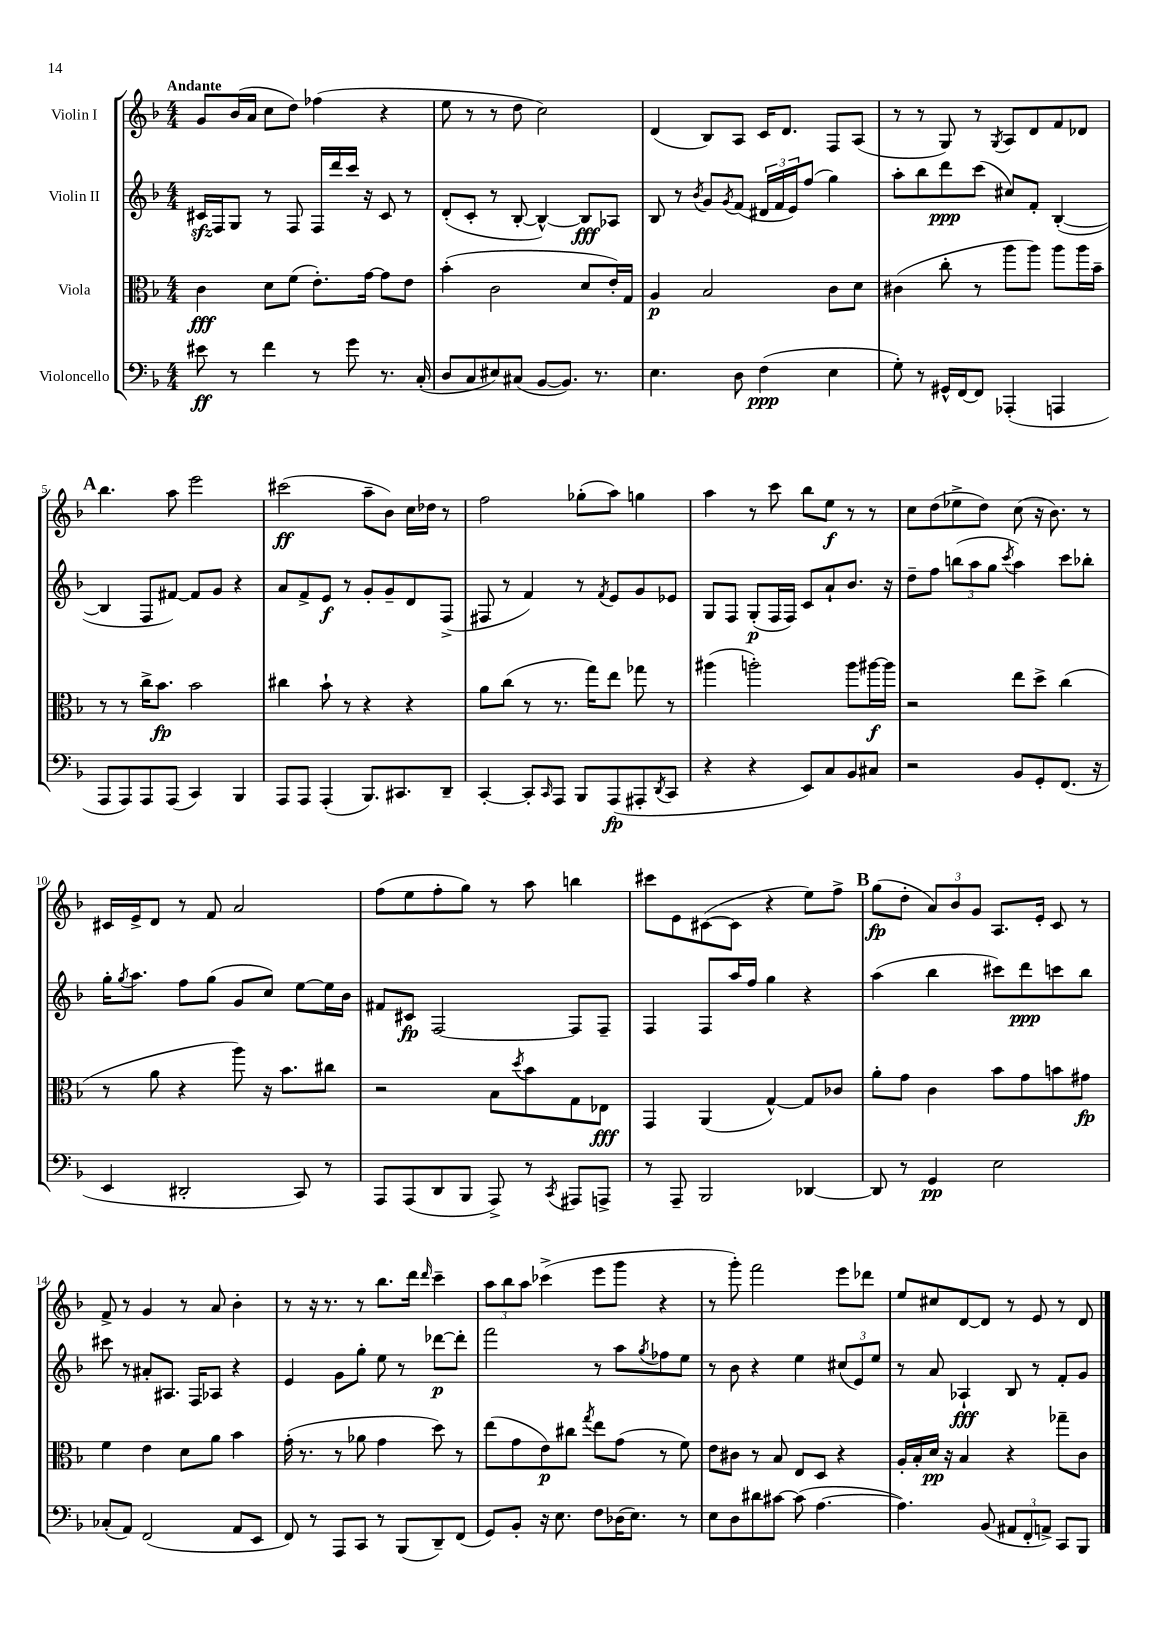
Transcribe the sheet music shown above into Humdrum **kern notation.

**kern	**dynam	**kern	**dynam	**kern	**dynam	**kern	**dynam
*part4	*part4	*part3	*part3	*part2	*part2	*part1	*part1
*staff4	*staff4	*staff3	*staff3	*staff2	*staff2	*staff1	*staff1
*I"Violoncello	*	*I"Viola	*	*I"Violin II	*	*I"Violin I	*
*clefF4	*	*clefC3	*	*clefG2	*	*clefG2	*
*k[b-]	*	*k[b-]	*	*k[b-]	*	*k[b-]	*
*M4/4	*	*M4/4	*	*M4/4	*	*M4/4	*
=1	=1	=1	=1	=1	=1	=1	=1
!	!	!	!	!	!	!LO:TX:a:B:t=Andante	!
8e#X\	ff	4c\	fff	16c#Xzz/LL	.	8g/L	.
.	.	.	.	16F/J	.	.	.
8r	.	.	.	8G/J	.	(16b-/L	.
.	.	.	.	.	.	16a/JJ	.
4f\	.	8d\L	.	8r	.	8cc\L	.
.	.	(8f\J	.	8F/	.	8dd\J)	.
8r	.	8.e'\L)	.	16F/LL	.	(4ff-X\	.
.	.	.	.	16ddd/	.	.	.
8g\	.	.	.	16ccc/JJ	.	.	.
.	.	[16g\Jk	.	16r	.	.	.
8.r	.	8g\L]	.	8c#/	.	4r	.
.	.	8e\J	.	8r	.	.	.
(16C'/	.	.	.	.	.	.	.
=2	=2	=2	=2	=2	=2	=2	=2
8D/L	.	(4b-'\	.	(8d'/L	.	8ee\	.
8C/	.	.	.	8c'/J	.	8r	.
8E#X/)	.	2c\	.	8r	.	8r	.
(8C#X/J	.	.	.	[8B-'/	.	8dd\	.
[8BB-/L	.	.	.	4B-^^/_)	.	2cc\)	.
8.BB-/J])	.	.	.	.	.	.	.
.	.	8d/L	.	8B-/L]	fff	.	.
8.r	.	.	.	.	.	.	.
.	.	16e'/L)	.	8A-X/J	.	.	.
.	.	16G/JJ	.	.	.	.	.
=3	=3	=3	=3	=3	=3	=3	=3
4.E\	.	4A/	p	8B-/	.	(4d/	.
.	.	.	.	8r	.	.	.
.	.	.	.	8qb-/	.	.	.
.	.	2B-/	.	8g/L	.	8B-/L)	.
.	.	.	.	8qg/	.	.	.
8D\	.	.	.	(8f/J	.	8A/J	.
(4F\	ppp	.	.	24d#X/LL	.	16c/KL	.
.	.	.	.	24f/	.	.	.
.	.	.	.	.	.	8.d/J	.
.	.	.	.	24e/J)	.	.	.
.	.	.	.	(8ff/J	.	.	.
4E\	.	8c\L	.	4gg\)	.	8F/L	.
.	.	8d\J	.	.	.	(8A/J	.
=4	=4	=4	=4	=4	=4	=4	=4
8G'\)	.	(4c#X\	.	8aa'\L	.	8r	.
8r	.	.	.	8bb-\	.	8r	.
16GG#X^^/LL	.	8cc'\	.	8ddd\	ppp	8G/)	.
[16FF/J	.	.	.	.	.	.	.
8FF/J]	.	8r	.	(8ccc\J	.	8r	.
.	.	.	.	.	.	8qG/	.
(4AAA-X'/	.	8aa\L	.	8cc#X/L)	.	8A/L	.
.	.	8aa\J)	.	8f'/J	.	8d/	.
4AAAn/	.	8aa\L	.	([4B-'/	.	8f/	.
.	.	16aa\L	.	.	.	8d-X/J	.
.	.	16b-~\JJ	.	.	.	.	.
!!LO:LB:g=z
!!LO:REH:place=s1:t=A
=5	=5	=5	=5	=5	=5	=5	=5
8AAA/L	.	8r	.	4B-/]	.	4.bb-\	.
8AAA/)	.	8r	.	.	.	.	.
8AAA/	.	16cc^\KL	.	8F/L	.	.	.
.	.	8.b-\J	fp	.	.	.	.
(8AAA/J	.	.	.	[8f#X/J)	.	8aa\	.
4CC/)	.	2b-\	.	8f#/L]	.	2eee\	.
.	.	.	.	8g/J	.	.	.
4BBB-/	.	.	.	4r	.	.	.
=6	=6	=6	=6	=6	=6	=6	=6
8AAA/L	.	4cc#X\	.	8a/L	.	(2ccc#X\	ff
8AAA/J	.	.	.	8f^/	.	.	.
(4AAA'/	.	8b-`\	.	8e/J	f	.	.
.	.	8r	.	8r	.	.	.
8.BBB-/L)	.	4r	.	8g'/L	.	8aa~\L	.
.	.	.	.	8g~/	.	8b-\J)	.
8.CC#X/	.	.	.	.	.	.	.
.	.	4r	.	8d/	.	16cc\LL	.
.	.	.	.	.	.	16dd-X\JJ	.
8DD~/J	.	.	.	(8F^/J	.	8r	.
=7	=7	=7	=7	=7	=7	=7	=7
[4CC'/	.	8a\L	.	8F#X/	.	2ff\	.
.	.	(8cc\J	.	8r	.	.	.
8CC'/L]	.	8r	.	4f/)	.	.	.
16qqCC/	.	.	.	.	.	.	.
8AAA/J	.	8.r	.	.	.	.	.
8BBB-/L	.	.	.	8r	.	(8gg-X'\L	.
.	.	16gg\KL)	.	.	.	.	.
.	.	.	.	8qf/	.	.	.
(8AAA/	fp	8ee\J	.	8e/L	.	8aa\J)	.
8AAA#X'/	.	8gg-X\	.	8g/	.	4ggn\	.
8qDD/	.	.	.	.	.	.	.
8CC/J	.	8r	.	8e-X/J	.	.	.
=8	=8	=8	=8	=8	=8	=8	=8
4r	.	(4aa#X\	.	8G/L	.	4aa\	.
.	.	.	.	8F/J	.	.	.
4r	.	2aan'\)	.	(8G'/L	p	8r	.
.	.	.	.	16F/L	.	8ccc\	.
.	.	.	.	16F/JJ)	.	.	.
8EE/L)	.	.	.	8c/L	.	8bb-\L	.
8C/	.	.	.	8a`/	.	8ee\J	f
8BB-/	.	8aa\L	.	8.b-/J	.	8r	.
8C#X/J	.	[16aa#X\L	f	.	.	8r	.
.	.	16aa#\JJ]	.	16r	.	.	.
=9	=9	=9	=9	=9	=9	=9	=9
2r	.	2r	.	8dd~\L	.	8cc\L	.
.	.	.	.	8ff\J	.	(8dd\	.
.	.	.	.	(12bbn\L	.	8ee-X^\	.
.	.	.	.	12aa\	.	.	.
.	.	.	.	.	.	8dd\J)	.
.	.	.	.	12gg\J	.	.	.
.	.	.	.	8qccc/	.	.	.
8BB-/L	.	8ee\L	.	4aa\)	.	(8cc\	.
8GG'/	.	8dd^\J	.	.	.	16r	.
.	.	.	.	.	.	8.b-\)	.
(8.FF/J	.	(4cc\	.	8ccc\L	.	.	.
.	.	.	.	8bb-X'\J	.	8r	.
16r	.	.	.	.	.	.	.
!!LO:LB:g=z
=10	=10	=10	=10	=10	=10	=10	=10
4EE/	.	8r	.	16gg'\KL	.	16c#X/LL	.
.	.	.	.	8qgg/	.	.	.
.	.	.	.	8.aa\J	.	16e^/J	.
.	.	8a\	.	.	.	8d/J	.
2DD#X'/	.	4r	.	8ff\L	.	8r	.
.	.	.	.	(8gg\J	.	8f/	.
.	.	8aa\)	.	8g/L	.	2a/	.
.	.	16r	.	8cc/J)	.	.	.
.	.	8.b-\L	.	.	.	.	.
8CC/)	.	.	.	[8ee\L	.	.	.
8r	.	8cc#X\J	.	16ee\L]	.	.	.
.	.	.	.	16b-\JJ	.	.	.
=11	=11	=11	=11	=11	=11	=11	=11
8AAA/L	.	2r	.	8f#X/L	.	(8ff\L	.
(8AAA/	.	.	.	8c#X/J	fp	8ee\	.
8DD/	.	.	.	[2F/	.	8ff'\	.
8BBB-/J	.	.	.	.	.	8gg\J)	.
8AAA^/)	.	8B-\L	.	.	.	8r	.
.	.	8qdd/	.	.	.	.	.
8r	.	8b-\	.	.	.	8aa\	.
8qCC/	.	.	.	.	.	.	.
8AAA#X/L	.	8G\	.	8F/L]	.	4bbn\	.
8AAAn^/J	.	8E-X\J	fff	8F~/J	.	.	.
=12	=12	=12	=12	=12	=12	=12	=12
8r	.	4GG/	.	4F/	.	8ccc#X\L	.
8AAA~/	.	.	.	.	.	8e\	.
2BBB-/	.	(4AA/	.	8F/L	.	([8c#X\	.
.	.	.	.	16aa/L	.	8c#\J]	.
.	.	.	.	16ff/JJ	.	.	.
.	.	[4G^^/)	.	4gg\	.	4r	.
[4DD-X/	.	8G/L]	.	4r	.	8ee\L)	.
.	.	8c-X/J	.	.	.	8ff^\J	.
!!LO:REH:place=s1:t=B
=13	=13	=13	=13	=13	=13	=13	=13
8DD-/]	.	8a'\L	.	(4aa\	.	(8gg\L	fp
8r	.	8g\J	.	.	.	8dd'\J	.
4GG/	pp	4c\	.	4bb-\	.	12a/L)	.
.	.	.	.	.	.	12b-/	.
.	.	.	.	.	.	12g/J	.
2E\	.	8b-\L	.	8ccc#X\L)	.	8.A/L	.
.	.	8g\	.	8ddd\	ppp	.	.
.	.	.	.	.	.	16e'/Jk	.
.	.	8bn\	.	8cccn\	.	8c/	.
.	.	8g#X\J	fp	8bb-\J	.	8r	.
!!LO:LB:g=z
=14	=14	=14	=14	=14	=14	=14	=14
(8C-X'/L	.	4f\	.	8ccc#X\	.	8f^/	.
8AA/J)	.	.	.	8r	.	8r	.
(2FF/	.	4e\	.	8a#X'/L	.	4g/	.
.	.	.	.	8.A#X/J	.	.	.
.	.	8d\L	.	.	.	8r	.
.	.	.	.	16F/KL	.	.	.
.	.	8a\J	.	8A-X/J	.	8a/	.
8AA/L	.	4b-\	.	4r	.	4b-'\	.
8EE/J	.	.	.	.	.	.	.
=15	=15	=15	=15	=15	=15	=15	=15
8FF/)	.	(16g'\	.	4e/	.	8r	.
.	.	8.r	.	.	.	.	.
8r	.	.	.	.	.	16r	.
.	.	.	.	.	.	8.r	.
8AAA/L	.	8r	.	8g\L	.	.	.
8CC/J	.	8a-X\	.	8gg'\J	.	8r	.
8r	.	4g\	.	8ee\	.	8.bb-\L	.
(8BBB-/L	.	.	.	8r	.	.	.
.	.	.	.	.	.	16ddd\Jk	.
.	.	.	.	.	.	16qqddd/	.
8DD~/)	.	8dd\)	.	[8ddd-X\L	p	4ccc~\	.
(8FF/J	.	8r	.	8ddd-'\J]	.	.	.
=16	=16	=16	=16	=16	=16	=16	=16
8GG/L)	.	(8ee\L	.	2fff\	.	12aa\L	.
.	.	.	.	.	.	12bb-\	.
8BB-'/J	.	8g\	.	.	.	.	.
.	.	.	.	.	.	12aa\J	.
16r	.	8e\)	p	.	.	(4ccc-X^\	.
8.E\	.	.	.	.	.	.	.
.	.	8cc#X\J	.	.	.	.	.
.	.	8qgg/	.	.	.	.	.
8F\L	.	8ee\L	.	8r	.	8eee\L	.
(16D-X\K	.	(8g\J	.	8aa\L	.	8ggg\J	.
8.E\J)	.	.	.	.	.	.	.
.	.	.	.	8qgg/	.	.	.
.	.	8r	.	8ff-X\	.	4r	.
8r	.	8f\)	.	8ee\J	.	.	.
=17	=17	=17	=17	=17	=17	=17	=17
8E\L	.	8e\L	.	8r	.	8r	.
8D\	.	8c#X\J	.	8b-\	.	8ggg'\)	.
8d#X\	.	8r	.	4r	.	2fff\	.
[8c#X\J	.	8B-/	.	.	.	.	.
(8c#\]	.	8E/L	.	4ee\	.	.	.
[4.A\	.	8D/J	.	.	.	.	.
.	.	4r	.	(12cc#X/L	.	8eee\L	.
.	.	.	.	12e/)	.	.	.
.	.	.	.	.	.	8ddd-X\J	.
.	.	.	.	12ee/J	.	.	.
=18	=18	=18	=18	=18	=18	=18	=18
4.A\])	.	16A'/LL	.	8r	.	8ee/L	.
.	.	16B-'/	.	.	.	.	.
.	.	16d/JJ	pp	8a/	.	8cc#X/	.
.	.	16r	.	.	.	.	.
.	.	4B-/	.	4A-X`/	fff	[8d/	.
(8BB-/	.	.	.	.	.	8d/J]	.
12AA#X/L	.	4r	.	8B-/	.	8r	.
12FF'/	.	.	.	.	.	.	.
.	.	.	.	8r	.	8e/	.
12AAn^/J)	.	.	.	.	.	.	.
8CC/L	.	8gg-X~\L	.	8f'/L	.	8r	.
8BBB-/J	.	8c\J	.	8g/J	.	8d/	.
==	==	==	==	==	==	==	==
*-	*-	*-	*-	*-	*-	*-	*-
